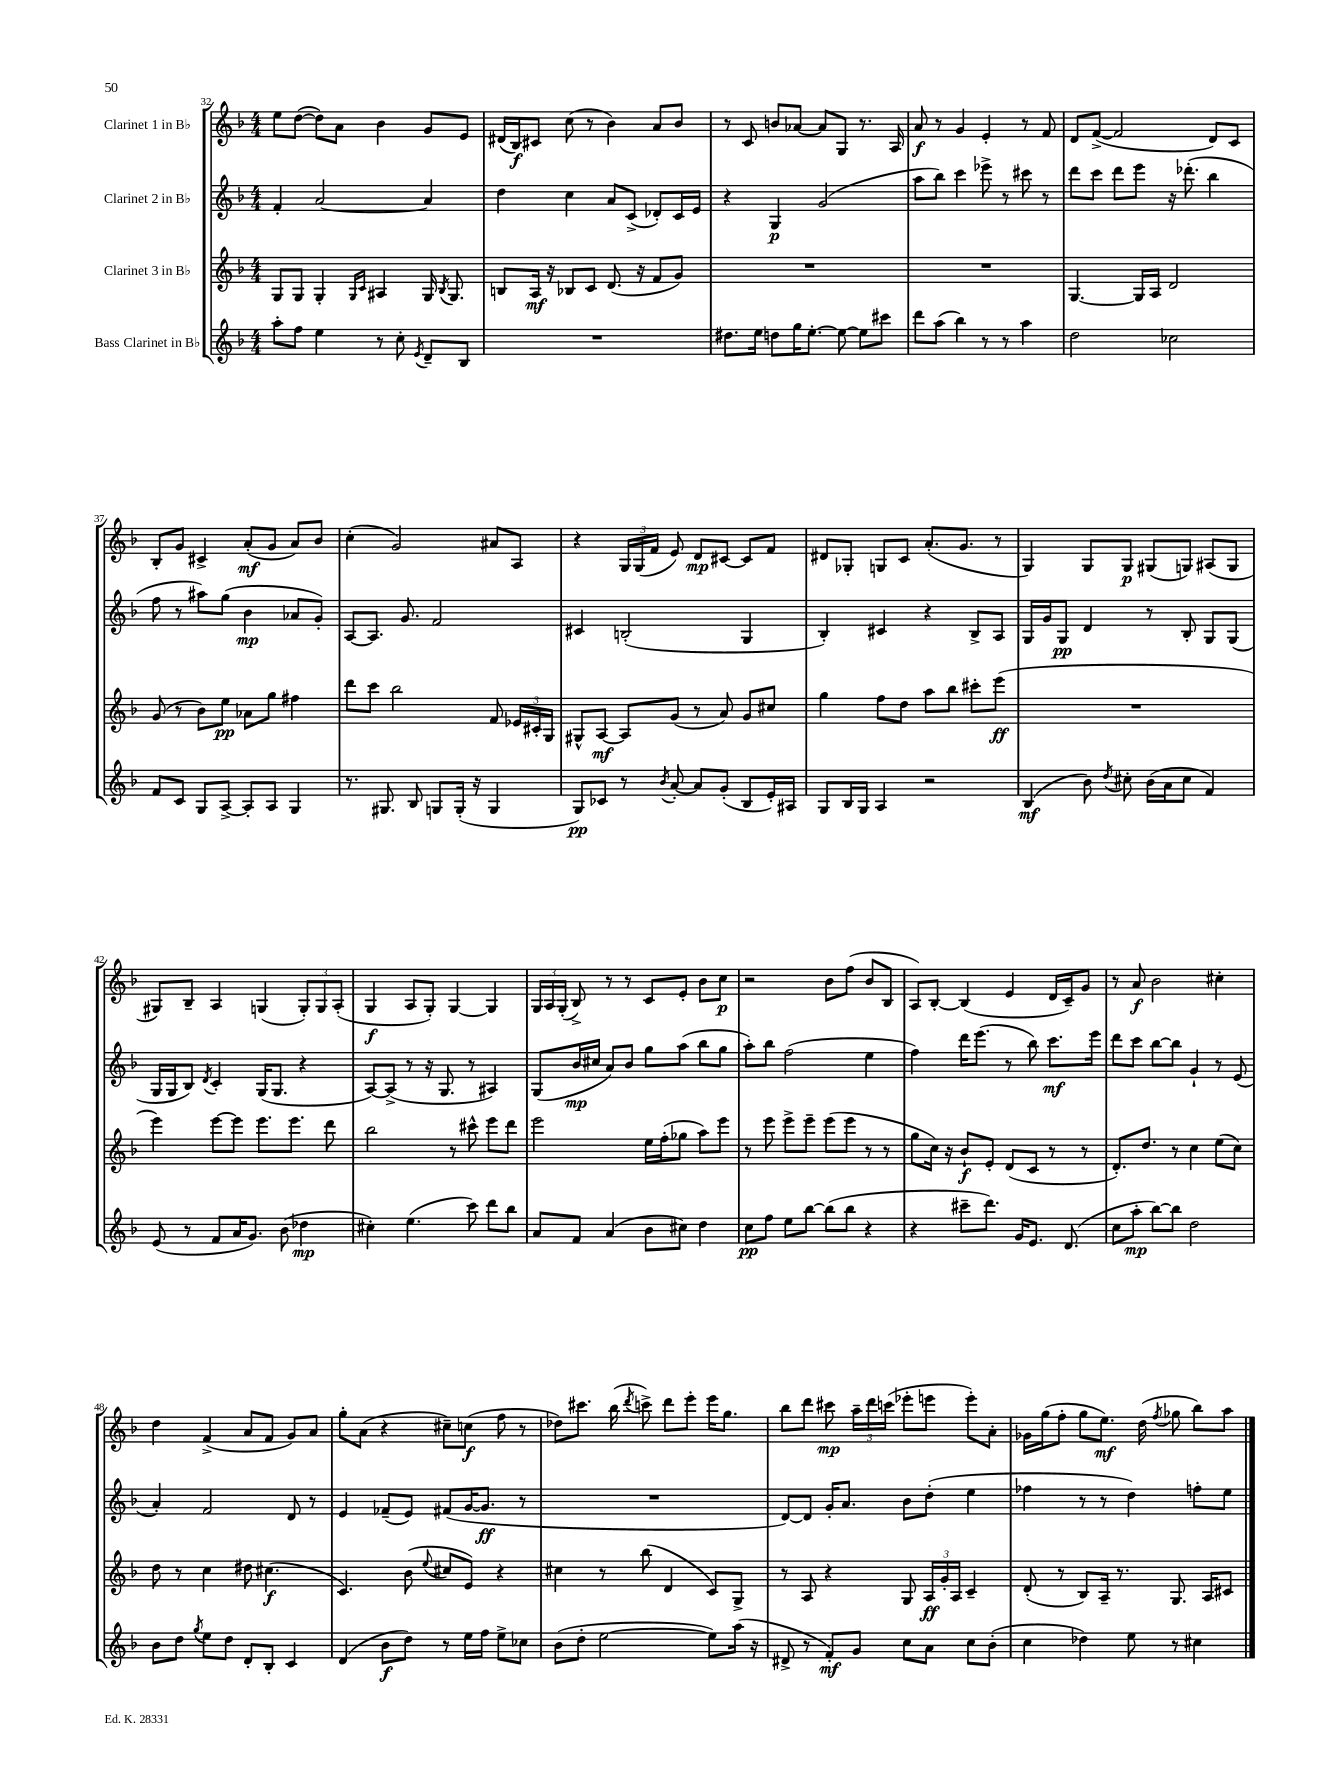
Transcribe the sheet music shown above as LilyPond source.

<<
\new StaffGroup <<
\new Staff = "s0" \with { instrumentName = "Clarinet 1 in Bb" } {
    \clef treble \key f \major \numericTimeSignature \time 4/4
    \autoBeamOff e''8[ d''8]~( d''8[) a'8] bes'4 g'8[ e'8] |
    dis'16[( bes16\f) cis'8] c''8( r8 bes'4) a'8[ bes'8] |
    r8 c'8 b'8[ aes'8]~ aes'8[ g8] r8. a16 |
    a'8\f r8 g'4 e'4-. r8 f'8 |
    d'8[ f'8]~->( f'2 d'8[) c'8] |
    bes8[-. g'8] cis'4-> a'8[-.\mf( g'8] a'8[) bes'8] |
    c''4-.( g'2) ais'8[ a8] |
    r4 \tuplet 3/2 { g16[ g16( f'16] } e'8) d'8[\mp cis'8]~ cis'8[ f'8] |
    dis'8[ ges8]-. g8[ c'8] a'8.[-.( g'8.] r8 |
    g4) g8[ g8]\p gis8[( g8]) ais8[( g8] |
    gis8[) bes8]-- a4 g4( \tuplet 3/2 { g8[-.) g8 a8]-.( } |
    g4\f a8[ g8]-.) g4~ g4 |
    \tuplet 3/2 { g16[ a16 g16]-.( } bes8->) r8 r8 c'8[ e'8]-. bes'8[ c''8]\p |
    r2 bes'8[ f''8]( bes'8[ bes8] |
    a8[) bes8]~-. bes4( e'4 d'16[ c'16--) g'8] |
    r8 a'8\f bes'2 cis''4-. |
    d''4 f'4->( a'8[ f'8] g'8[) a'8] |
    g''8[-. a'8]( r4 cis''8[--) c''8]\f( f''8 r8 |
    des''8[) cis'''8.] bes''16( \acciaccatura { d'''8 } c'''8->) d'''8[ e'''8]-. e'''16[ g''8.] |
    bes''8[ d'''8] cis'''8\mp \tuplet 3/2 { a''16[-- d'''16 c'''16]( } ees'''8[-. e'''8] e'''8[-.) a'8]-. |
    ges'16[ g''16( f''8]-. g''8[ e''8.]\mf) d''16( \acciaccatura { f''8 } ges''8 bes''8[) a''8] \bar "|." |
}
\new Staff = "s1" \with { instrumentName = "Clarinet 2 in Bb" } {
    \clef treble \key f \major \numericTimeSignature \time 4/4
    \autoBeamOff f'4-. a'2~ a'4 |
    d''4 c''4 a'8[ c'8]->( des'8[-.) c'16 e'16] |
    r4 g4\p g'2( |
    a''8[ bes''8]) c'''4 ees'''8-> r8 cis'''8 r8 |
    d'''8[ c'''8] d'''8[ e'''8] r16 des'''8.-.( bes''4 |
    f''8 r8 ais''8[) g''8]( bes'4\mp aes'8[ g'8]-.) |
    a8[~ a8.] g'8. f'2 |
    cis'4 b2-.( g4 |
    bes4-.) cis'4 r4 bes8[-> a8] |
    g16[ g'16 g8]\pp d'4 r8 bes8-. g8[ g8]( |
    g16[ g16 bes8]) \acciaccatura { d'8 } c'4-. g16[( g8.] r4 |
    a8[~) a8]->( r8 r16 g8. r8 ais4) |
    g8[( bes'16\mp cis''16] a'8[) bes'8] g''8[ a''8]( bes''8[ g''8] |
    a''8[-.) bes''8] f''2( e''4 |
    f''4) d'''16[ e'''8.]( r8 bes''8) c'''8.[\mf e'''16] |
    d'''8[ c'''8] bes''8[~ bes''8] g'4-! r8 e'8( |
    a'4-.) f'2 d'8 r8 |
    e'4 fes'8[--( e'8]) fis'8[( g'16~ g'8.]\ff r8 |
    R1 |
    d'8[~) d'8] g'16[-. a'8.] bes'8[ d''8]-.( e''4 |
    fes''4 r8 r8 d''4) f''8[-. e''8] \bar "|." |
}
\new Staff = "s2" \with { instrumentName = "Clarinet 3 in Bb" } {
    \clef treble \key f \major \numericTimeSignature \time 4/4
    \autoBeamOff g8[ g8] g4-. \grace { g16[ c'16] } ais4 g16 \acciaccatura { bes8 } g8. |
    b8[ a16]\mf r16 bes8[ c'8] d'8.( r16 f'8[ g'8]) |
    R1 |
    R1 |
    g4.~ g16[ a16] d'2 |
    g'8( r8 bes'8[) e''8]\pp aes'8[ g''8] fis''4 |
    d'''8[ c'''8] bes''2 f'8 \tuplet 3/2 { ees'16[ cis'16-. g16] } |
    gis8[-^ a8]~\mf a8[ g'8]( r8 a'8) g'8[ cis''8] |
    g''4 f''8[ d''8] a''8[ bes''8] cis'''8[-. e'''8]\ff( |
    R1 |
    e'''4) e'''8[~ e'''8] e'''8.[ e'''8.] d'''8 |
    bes''2 r8 cis'''8-^ e'''8[ d'''8] |
    e'''2 e''16[ f''16-.( ges''8] a''8[) e'''8] |
    r8 e'''8 e'''8[-> e'''8]-- e'''8[( e'''8] r8 r8 |
    g''8[ c''16]) r16 bes'8[-!\f e'8]-. d'8[( c'8] r8 r8 |
    d'8.[-.) d''8.] r8 c''4 e''8[( c''8]) |
    d''8 r8 c''4 dis''8 cis''4.\f( |
    c'4.) bes'8( \appoggiatura { e''8 } cis''8[ e'8]) r4 |
    cis''4 r8 bes''8( d'4 c'8[) g8]-> |
    r8 a8 r4 g8 \tuplet 3/2 { a16[\ff g'16-. a16] } c'4-- |
    d'8-.( r8 bes8[) a16]-- r8. g8. a16[ cis'8] \bar "|." |
}
\new Staff = "s3" \with { instrumentName = "Bass Clarinet in Bb" } {
    \clef treble \key f \major \numericTimeSignature \time 4/4
    \autoBeamOff a''8[-. f''8] e''4 r8 c''8-. \acciaccatura { e'8 } d'8[-- bes8] |
    R1 |
    dis''8.[ e''16] d''8[ g''16 e''8.]~-. e''8~ e''8[ cis'''8] |
    d'''8[ a''8]( bes''4) r8 r8 a''4 |
    d''2 ces''2 |
    f'8[ c'8] g8[ a8]~-> a8[-. a8] g4 |
    r8. gis8. bes8 g8[ g16]-.( r16 g4 |
    g8[\pp) ces'8] r8 \acciaccatura { bes'8 } a'8~-. a'8[ g'8]-.( bes8[ e'16-.) ais16] |
    g8[ bes16 g16] a4 r2 |
    bes4\mf( bes'8) \acciaccatura { d''8 } cis''8-. bes'16[( a'16 cis''8] f'4) |
    e'8( r8 f'8[ a'16 g'8.]) bes'8( des''4\mp |
    cis''4-.) e''4.( c'''8) d'''8[ bes''8] |
    a'8[ f'8] a'4( bes'8[ cis''8]) d''4 |
    c''8[\pp f''8] e''8[ bes''8]~ bes''8[( bes''8] r4 |
    r4 cis'''8[-- d'''8.]) g'16[ e'8.] d'8.( |
    c''8[ a''8]-.\mp bes''8[~) bes''8] d''2 |
    bes'8[ d''8] \acciaccatura { g''8 } e''8[ d''8] d'8[-. bes8]-. c'4 |
    d'4( bes'8[\f d''8]) r8 e''16[ f''16] e''8[-> ces''8] |
    bes'8[( d''8]-. e''2~ e''8[) a''16]( r16 |
    dis'8-> r8 f'8[-.\mf) g'8] c''8[ a'8] c''8[ bes'8]-.( |
    c''4 des''4) e''8 r8 cis''4 \bar "|." |
}
>>
>>
\layout { \context { \Score currentBarNumber = #32 } }
